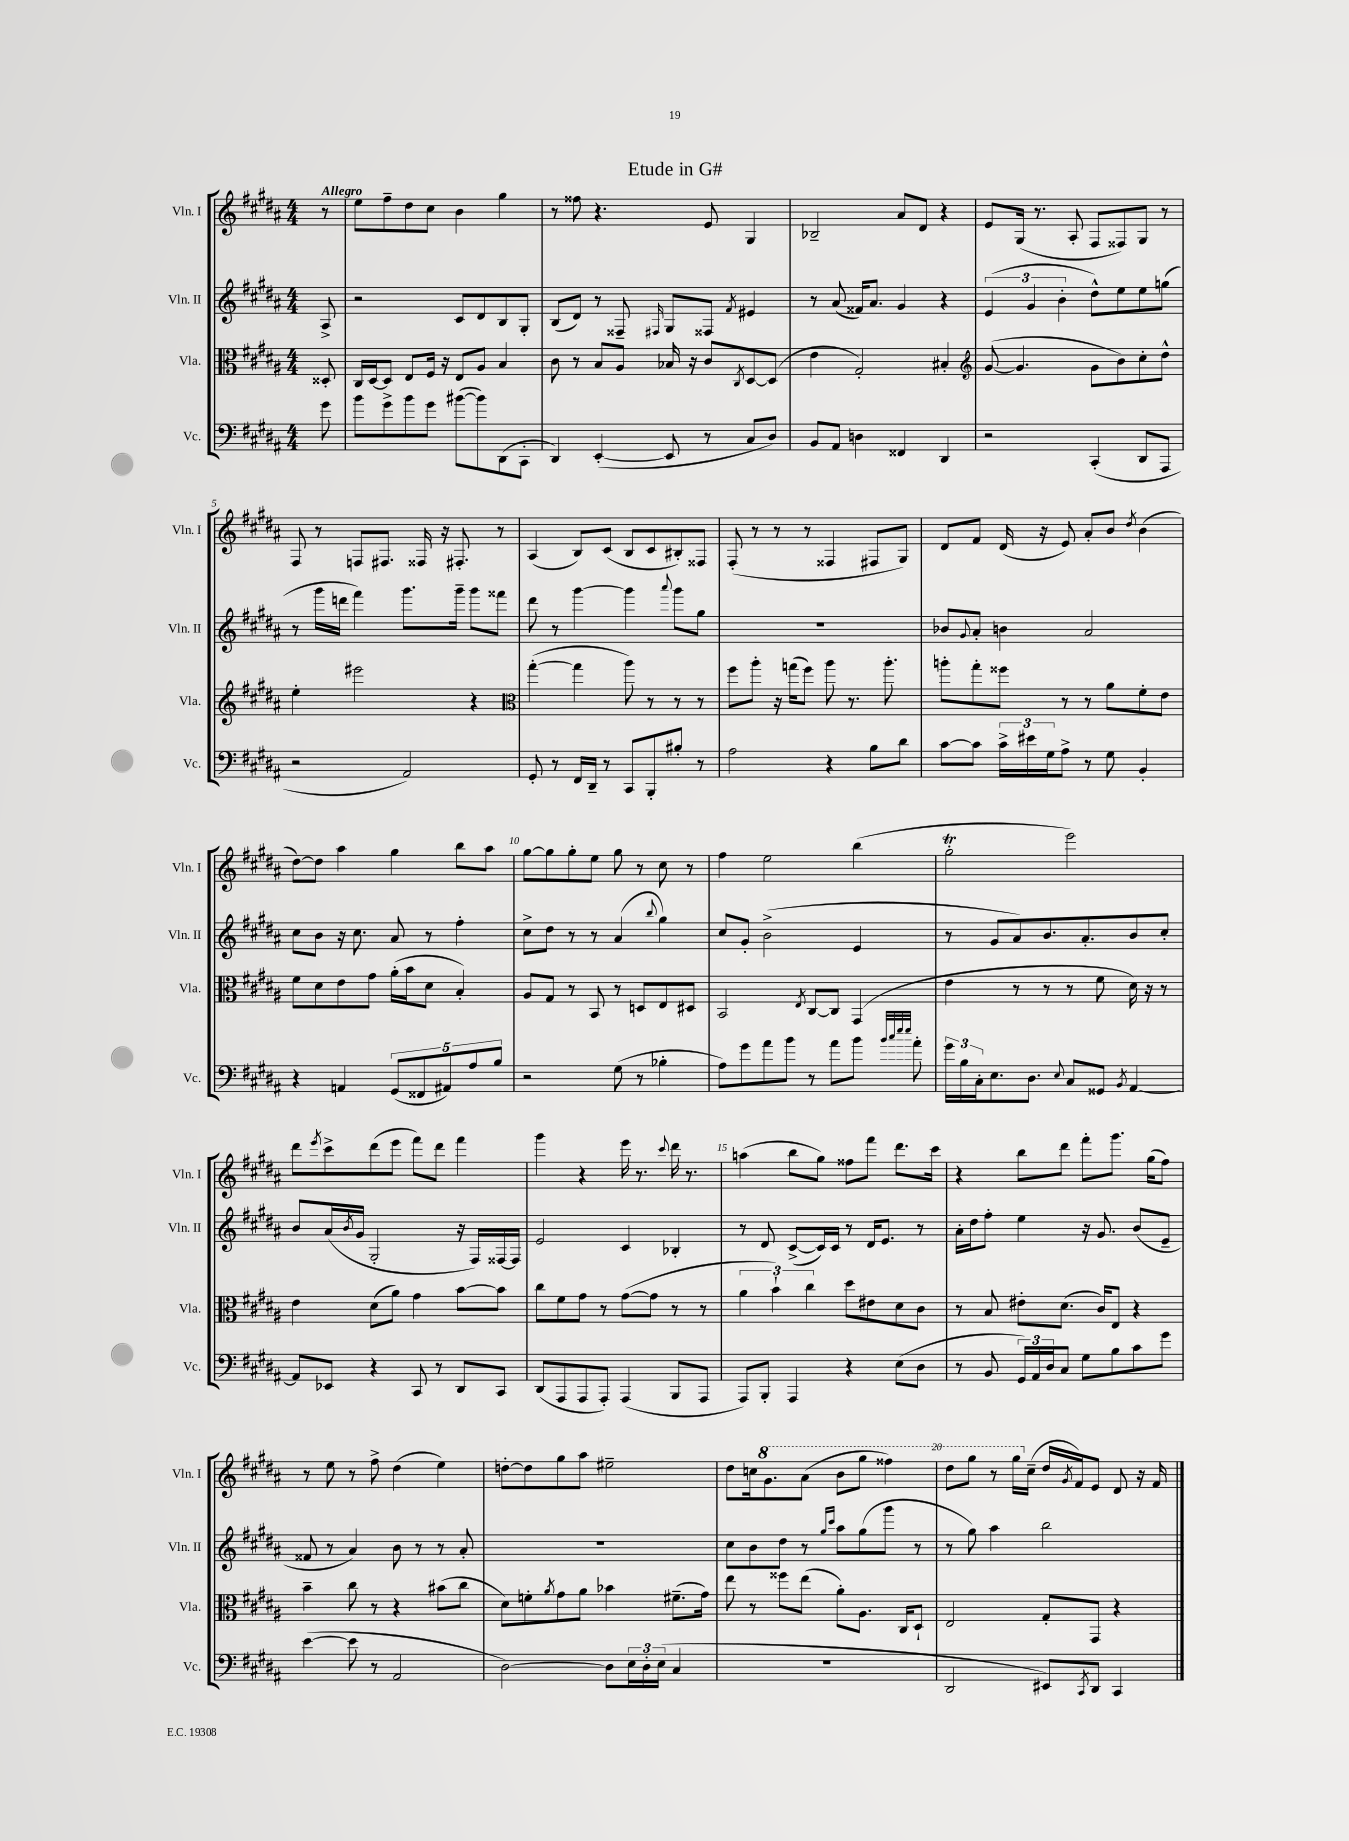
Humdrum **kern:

**kern	**kern	**kern	**kern
*part4	*part3	*part2	*part1
*staff4	*staff3	*staff2	*staff1
*I"Vc.	*I"Vla.	*I"Vln. II	*I"Vln. I
*I'Vc.	*I'Vla.	*I'Vln. II	*I'Vln. I
*clefF4	*clefC3	*clefG2	*clefG2
*k[f#c#g#d#a#]	*k[f#c#g#d#a#]	*k[f#c#g#d#a#]	*k[f#c#g#d#a#]
*M4/4	*M4/4	*M4/4	*M4/4
=	=	=	=
!	!	!	!LO:TX:a:B:t=Allegro
8g#\	8D##X'/	8A#^/	8r
=1	=1	=1	=1
8b\L	16C#/LL	2r	8ee\L
.	[16D#/J	.	.
8g#^\	8D#/J]	.	8ff#~\
8b\	8E/L	.	8dd#\
8g#\J	16F#/Jk	.	8cc#\J
.	16r	.	.
([8b#X\L	8E/L	8c#/L	4b\
8b#\])	8A#/J	8d#/	.
(8DD#\	4B/	8B/	4gg#\
8CC#'\J	.	8G#'/J	.
=2	=2	=2	=2
4DD#/)	8c#\	(8B/L	8r
.	8r	8d#/J)	8ff##X\
([4EE'/	8B/L	8r	4.r
.	8A#/J	8F##X~/	.
.	.	16qqF#X/	.
8EE/]	16B-X/	8G#/L	.
.	16r	.	.
8r	8c#/L	8F##X/J	8e/
.	8qC#/	8qf#/	.
8C#/L	[8D#/	4e#X/	4G#/
8D#/J)	(8D#/J]	.	.
=3	=3	=3	=3
8BB/L	4e\	8r	2B-X~/
8AA#/J	.	(8a#/	.
4Dn\	2G#'/)	16f##X/KL)	.
.	.	8.a#/J	.
4FF##X/	.	4g#/	8a#/L
.	.	.	8d#/J
4DD#/	4B#X'/	4r	4r
=4	=4	=4	=4
*	*clefG2	*	*
2r	([8g#/	(6e/	8e/L
.	4.g#/]	.	(16G#/Jk
.	.	6g#/	.
.	.	.	8.r
.	.	6b'\	.
.	.	.	8A#'/
(4CC#'/	8g#\L	8dd#^^\L)	8F#/L
.	8b\)	8ee\	8F##X/)
8DD#/L	8cc#'\	8ee\	8G#/J
8AAA#/J	8dd#^^\J	(8ggn\J	8r
!!LO:LB:g=z
=5	=5	=5	=5
2r	4ee'\	8r	8F#/
.	.	16ggg#\LL	8r
.	.	16dddn\JJ	.
.	2eee#X\	4fff#\)	8Fn/L
.	.	.	8.F#X/J
2AA#/)	.	8.ggg#\L	.
.	.	.	16F##X/
.	.	.	16r
.	.	16ggg#~\Jk	8.F#X'/
.	4r	8ggg#\L	.
.	.	8fff##X\J	8r
=6	=6	=6	=6
*	*clefC3	*	*
8GG#'/	([4gg#'\	8ddd#\	(4A#/
8r	.	8r	.
16FF#/LL	4gg#\]	[4ggg#\	8B/L)
16DD#~/JJ	.	.	.
8r	.	.	(8c#/J
8CC#/L	8aa#\)	4ggg#\]	8B/L
8BBB'/	8r	.	8c#/
.	.	8qqaaa#/	.
8B#X'/J	8r	8ggg#\L	8B#X'/)
8r	8r	8gg#\J	8F##X/J
=7	=7	=7	=7
2A#\	8ff#\L	1r	(8F#'/
.	8aa#'\J	.	8r
.	16r	.	8r
.	(16ggn\KL	.	.
.	8ff#\J)	.	8r
4r	8aa#\	.	4F##X/
.	8.r	.	.
8B\L	.	.	8F#X/L
.	8.aa#'\	.	.
8d#\J	.	.	8G#/J)
=8	=8	=8	=8
[8c#\L	8aan'\L	8b-X/L	8d#/L
.	.	8qqg#/	.
8c#\J]	8gg#'\	8a#'/J	8f#/J
24c#^\LL	8ff##X\J	4bn\	(16d#/
24e#X\	.	.	.
.	.	.	16r
24G#\J	.	.	.
8A#^\J	8r	.	8e/)
8r	8r	2a#/	8a#'/L
8G#\	8a#\L	.	8b/J
.	.	.	8qdd#/
4BB'/	8f#'\	.	(4b\
.	8e\J	.	.
!!LO:LB:g=z
=9	=9	=9	=9
4r	8f#\L	8cc#\L	[8dd#\L)
.	8d#\	8b\J	8dd#\J]
4AAn/	8e\	16r	4aa#\
.	.	8.cc#\	.
.	8g#\J	.	.
(10GG#/L	(16a#'\LL	8a#/	4gg#\
.	16b\J	.	.
10FF##X/	.	.	.
.	8d#\J	8r	.
10AA#X/)	.	.	.
.	4B'/)	4ff#'\	8bb\L
10A#/	.	.	.
.	.	.	8aa#\J
10B/J	.	.	.
=10	=10	=10	=10
2r	8A#/L	8cc#^\L	[8gg#\L
.	8G#/J	8dd#\J	8gg#\]
.	8r	8r	8gg#'\
.	8BB/	8r	8ee\J
(8G#\	8r	(4a#/	8gg#\
8r	8Dn/L	.	8r
.	.	8qqbb/	.
4B-X'\	8E/	4gg#\)	8cc#\
.	8D#X/J	.	8r
=11	=11	=11	=11
8A#\L)	2BB/	8cc#/L	4ff#\
8g#\	.	8g#'/J	.
8a#\	.	(2b^\	2ee\
8b\J	.	.	.
.	8qE/	.	.
8r	[8C#/L	.	.
8a#\L	8C#/J]	.	.
8b\J	(4GG#/	4e/	(4bb\
32qqb/LLL	.	.	.
32qqcc#/	.	.	.
32qqee/	.	.	.
32qqee/JJJ	.	.	.
8a#'\	.	.	.
=12	=12	=12	=12
24g#\LL	4e\	8r	2gg#T'\
24B\	.	.	.
24C#'\J	.	.	.
8.E\	.	8g#/L	.
.	8r	8a#/)	.
8.D#\J	.	.	.
.	8r	8.b/	.
8qqE/	.	.	.
8C#/L	8r	.	2eee\)
.	.	8.a#'/	.
8GG##X/J	8f#\	.	.
8qBB/	.	.	.
[4AA#/	16d#\)	8b/	.
.	16r	.	.
.	8r	8cc#'/J	.
!!LO:LB:g=z
=13	=13	=13	=13
8AA#/L]	4e\	8b/L	8ddd#\L
.	.	.	8qeee/
8EE-X/J	.	(16a#/L	8ccc#^\
.	.	8qb/	.
.	.	16g#/JJ	.
4r	(8d#\L	2G#'/	(8ddd#\
.	8a#\J)	.	8eee\J
8CC#/	4g#\	.	8fff#\L)
8r	.	.	8ddd#\J
8DD#/L	[8b\L	16r	4fff#\
.	.	16F#/LL)	.
8CC#/J	8b\J]	[16F##X/	.
.	.	16F##/JJ]	.
=14	=14	=14	=14
(8DD#/L	8cc#\L	2e/	4ggg#\
8AAA#/	8f#\	.	.
8AAA#/	8g#\J	.	4r
8AAA#'/J)	8r	.	.
(4AAA#/	([8g#\L	4c#/	16eee\
.	.	.	8.r
.	8g#\J]	.	.
.	.	.	8qqccc#/
8BBB/L	8r	4B-X'/	16ddd#\
.	.	.	8.r
8AAA#/J	8r	.	.
=15	=15	=15	=15
8AAA#/L)	6a#\	8r	(4aan\
8BBB'/J	.	8d#/	.
.	6b`\)	.	.
4AAA#/	.	([8c#^/L	8bb\L
.	6cc#\	.	.
.	.	16c#/L])	8gg#\J)
.	.	16c#/JJ	.
4r	8dd#\L	8r	8ff##X\L
.	8e#X\	16d#/KL	8fff#\J
.	.	8.e/J	.
(8E\L	8d#\	.	8.ddd#\L
8D#\J	8c#\J	8r	.
.	.	.	16ccc#\Jk
=16	=16	=16	=16
8r	8r	16a#'\LL	4r
.	.	16dd#\J	.
8BB/	8B/	8ff#'\J	.
24GG#/LL)	8e#X'\L	4ee\	8bb\L
24AA#/	.	.	.
24D#/J	.	.	.
8C#/J	(8.d#\J	.	8ddd#\J
8G#\L	.	16r	8fff#'\L
.	16c#/KL)	8.g#/	.
8B\	8E/J	.	8.ggg#\J
8c#\	4r	(8b/L	.
.	.	.	(16gg#\KL
8g#\J	.	8e~/J	8ff#\J)
!!LO:LB:g=z
=17	=17	=17	=17
([4e\	4b~\	8f##X/	8r
.	.	8r	8ee\
8e\]	8cc#\	4a#/)	8r
8r	8r	.	8ff#^\
2AA#/	4r	8b\	(4dd#\
.	.	8r	.
.	(8b#X\L	8r	4ee\)
.	8cc#\J	8a#'/	.
=18	=18	=18	=18
[2D#\)	8d#\L)	1r	[8ddn'\L
.	8fn'\	.	8dd\]
.	8qa#/	.	.
.	8g#\	.	8gg#\
.	8a#\J	.	8aa#\J
8D#\L]	4b-X\	.	2ee#X~\
24E\L	.	.	.
24D#'\	.	.	.
(24E\JJ	.	.	.
4C#/	(8.f#X~\L	.	.
.	16g#\Jk)	.	.
=19	=19	=19	=19
1r	8ee\	8cc#\L	8dd#\L
.	8r	8b\	16ccn\k
*	*	*	*8va
.	.	.	8.gg#\
.	8ff##X\L	8dd#\J	.
.	(8ee\J	8r	(8aa#\J
.	.	16qqgg#/LL	.
.	.	16qqccc#/JJ	.
.	8a#'\L)	8aa#\L	8bb\L
.	8.A#\J	(8gg#\	8ggg#\J
.	.	8ggg#\J	4fff##X\)
.	16C#/KL	.	.
.	8D#`/J	8r	.
=20	=20	=20	=20
2DD#/	2E/	8r	8ddd#\L
.	.	8gg#\)	8ggg#\J
.	.	4aa#\	8r
.	.	.	16ggg#\LL
*	*	*	*X8va
.	.	.	(16cc#~\JJ
8EE#X/L)	8G#'/L	2bb\	16dd#/LL
.	.	.	8qg#/
.	.	.	16f#/J)
8qCC#/	.	.	.
8DD#/J	8GG#/J	.	8e/J
4CC#/	4r	.	8d#/
.	.	.	16r
.	.	.	16f#/
==	==	==	==
*-	*-	*-	*-
